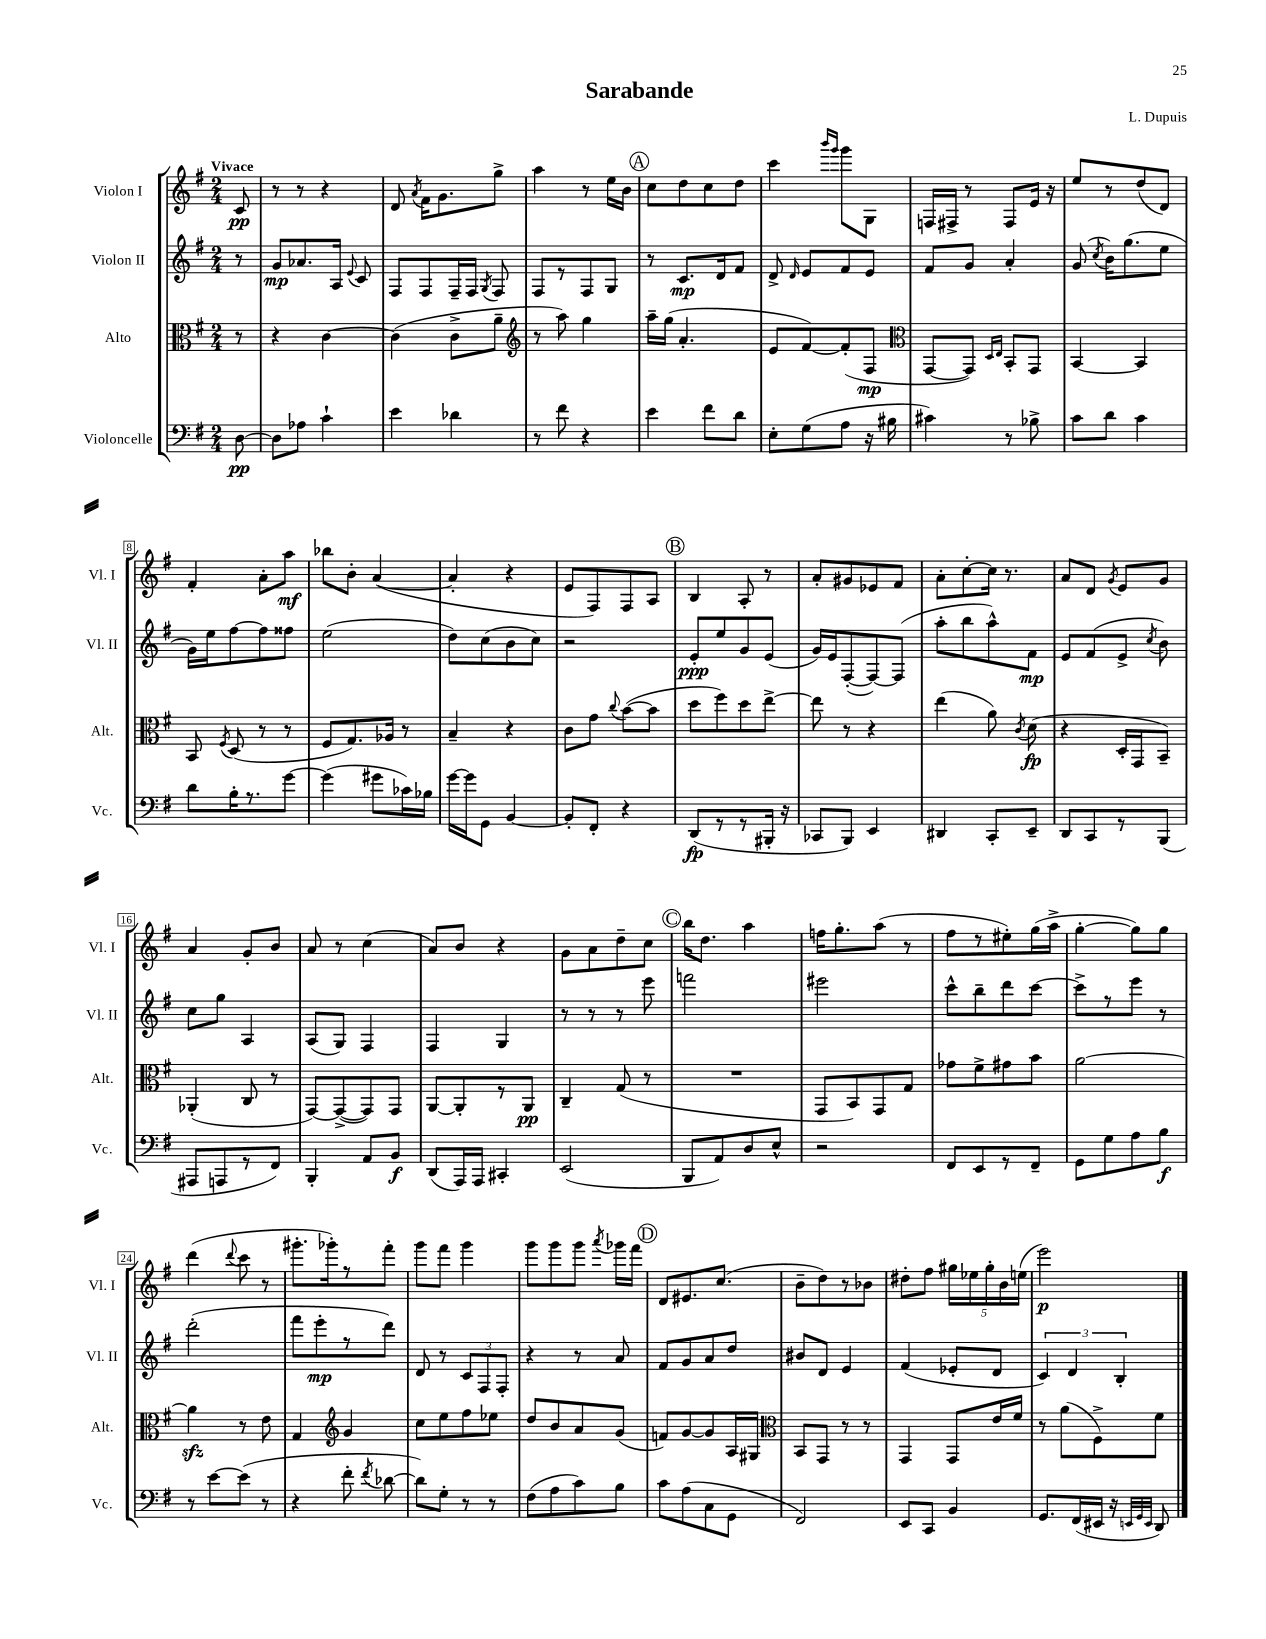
\header { title = "Sarabande" composer = "L. Dupuis" }
<<
\new StaffGroup <<
\new Staff = "s0" \with { instrumentName = "Violon I" shortInstrumentName = "Vl. I" } {
    \clef treble \key g \major \numericTimeSignature \time 2/4 \partial 8 \tempo "Vivace"
    \autoBeamOff c'8\pp |
    r8 r8 r4 |
    d'8 \acciaccatura { a'8 } fis'16[ g'8. g''8]-> |
    a''4 r8 e''16[ b'16] |
    \mark \markup { \circle "A" } c''8[ d''8 c''8 d''8] |
    c'''4 \grace { b'''16[ g'''16] } g'''8[ g8] |
    f16[ fis16]-> r8 fis8[ e'16] r16 |
    e''8[ r8 d''8( d'8]) |
    fis'4-. a'8[-. a''8]\mf |
    bes''8[ b'8]-. a'4~( |
    a'4-. r4 |
    e'8[ fis8) fis8 a8] |
    \mark \markup { \circle "B" } b4 a8-. r8 |
    a'8[-. gis'8 ees'8 fis'8] |
    a'8[-. c''8~-. c''16] r8. |
    a'8[ d'8] \acciaccatura { g'8 } e'8[ g'8] |
    a'4 g'8[-. b'8] |
    a'8 r8 c''4( |
    a'8[) b'8] r4 |
    g'8[ a'8 d''8-- c''8] |
    \mark \markup { \circle "C" } b''16[ d''8.] a''4 |
    f''16[ g''8.-. a''8]( r8 |
    fis''8[ r8 eis''8-.) g''16( a''16]-> |
    g''4~-. g''8[) g''8] |
    d'''4( \appoggiatura { d'''8 } c'''8 r8 |
    gis'''8.[-. ges'''16-.) r8 fis'''8]-. |
    g'''8[ fis'''8] g'''4 |
    g'''8[ g'''8 g'''8] \acciaccatura { a'''8 } ges'''16[ fis'''16] |
    \mark \markup { \circle "D" } d'8[ eis'8. c''8.]( |
    b'8[-- d''8) r8 bes'8] |
    dis''8[-. fis''8] \tuplet 5/4 { gis''16[ ees''16 gis''16-. b'16 e''16]( } |
    e'''2\p) \bar "|." |
}
\new Staff = "s1" \with { instrumentName = "Violon II" shortInstrumentName = "Vl. II" } {
    \clef treble \key g \major \numericTimeSignature \time 2/4 \partial 8
    \autoBeamOff r8 |
    g'8[\mp aes'8. a16] \appoggiatura { e'8 } c'8 |
    fis8[ fis8 fis16-- fis16] \acciaccatura { g8 } fis8 |
    fis8[ r8 fis8 g8] |
    \mark \markup { \circle "A" } r8 c'8.[\mp d'16 fis'8] |
    d'8-> \grace { d'16 } e'8[ fis'8 e'8] |
    fis'8[ g'8] a'4-. |
    g'8( \acciaccatura { c''8 } b'16[) g''8.( e''8] |
    g'16[) e''16 fis''8~ fis''8 fisis''8] |
    e''2( |
    d''8[) c''8( b'8 c''8]) |
    r2 |
    \mark \markup { \circle "B" } e'8[-.\ppp e''8 g'8 e'8]( |
    g'16[) e'16 fis8~-.( fis8~) fis8]( |
    a''8[-. b''8 a''8-^) fis'8]\mp |
    e'8[ fis'8( e'8]-> \acciaccatura { c''8 } b'8) |
    c''8[ g''8] a4 |
    a8[( g8]) fis4 |
    fis4 g4 |
    r8 r8 r8 e'''8 |
    \mark \markup { \circle "C" } f'''2 |
    eis'''2 |
    c'''8[-^ b''8-- d'''8 c'''8]~ |
    c'''8[-> r8 e'''8] r8 |
    d'''2-.( |
    fis'''8[ e'''8-.\mp r8 d'''8]) |
    d'8 r8 \tuplet 3/2 { c'8[ fis8 fis8]-. } |
    r4 r8 a'8 |
    \mark \markup { \circle "D" } fis'8[ g'8 a'8 d''8] |
    bis'8[ d'8] e'4 |
    fis'4( ees'8[-. d'8] |
    \tuplet 3/2 { c'4) d'4 b4-. } \bar "|." |
}
\new Staff = "s2" \with { instrumentName = "Alto" shortInstrumentName = "Alt." } {
    \clef alto \key g \major \numericTimeSignature \time 2/4 \partial 8
    \autoBeamOff r8 |
    r4 c'4~ |
    c'4( c'8[-> a'8]-- |
    \clef treble r8 a''8) g''4 |
    \mark \markup { \circle "A" } a''16[-- g''16]( a'4.-. |
    e'8[ fis'8~) fis'8-.( fis8]\mp |
    \clef alto g,8[~ g,8]) \grace { d16[ e16] } b,8[-. g,8] |
    b,4~ b,4 |
    b,8 \acciaccatura { fis8 } d8( r8 r8 |
    fis8[ g8.) aes16] r8 |
    b4-- r4 |
    c'8[ g'8] \appoggiatura { c''8 } b'8[~( b'8] |
    \mark \markup { \circle "B" } d''8[ fis''8) d''8 e''8]~-> |
    e''8 r8 r4 |
    e''4( a'8) \acciaccatura { c'8 } d'8\fp( |
    r4 d16[-. g,16 b,8]--) |
    aes,4-.( c8 r8 |
    g,8[~) g,8~->( g,8) g,8] |
    a,8[~ a,8-. r8 a,8]\pp |
    c4-- g8( r8 |
    \mark \markup { \circle "C" } R2 |
    g,8[ b,8) g,8 g8] |
    ges'8[ fis'8-> gis'8 b'8] |
    a'2~ |
    a'4\sfz r8 e'8 |
    g4 \clef treble g'4 |
    c''8[ e''8 fis''8 ees''8] |
    d''8[ b'8 a'8 g'8]( |
    \mark \markup { \circle "D" } f'8[) g'8~ g'8 a16 gis16] |
    \clef alto b,8[ g,8] r8 r8 |
    g,4 g,8[ e'16 fis'16] |
    r8 a'8[( fis8->) fis'8] \bar "|." |
}
\new Staff = "s3" \with { instrumentName = "Violoncelle" shortInstrumentName = "Vc." } {
    \clef bass \key g \major \numericTimeSignature \time 2/4 \partial 8
    \autoBeamOff d8~\pp |
    d8[ aes8] c'4-! |
    e'4 des'4 |
    r8 fis'8 r4 |
    \mark \markup { \circle "A" } e'4 fis'8[ d'8] |
    e8[-. g8( a8] r16 bis16 |
    cis'4) r8 bes8-> |
    c'8[ d'8] c'4 |
    d'8[ b16-. r8. g'8]~ |
    g'4( gis'8[ ces'16) bes16] |
    g'16[~ g'16 g,8] b,4~ |
    b,8[-. fis,8]-. r4 |
    \mark \markup { \circle "B" } d,8[\fp( r8 r8 bis,,16]-. r16 |
    ces,8[ b,,8]) e,4 |
    dis,4 c,8[-. e,8]-- |
    d,8[ c,8 r8 b,,8]( |
    ais,,8[ a,,8 r8 fis,8]) |
    b,,4-. a,8[ b,8]\f |
    d,8[( a,,16) a,,16] cis,4-. |
    e,2( |
    \mark \markup { \circle "C" } b,,8[ a,8) d8 e8]-^ |
    r2 |
    fis,8[ e,8 r8 fis,8]-- |
    g,8[ g8 a8 b8]\f |
    r8 e'8[~ e'8]( r8 |
    r4 fis'8-. \acciaccatura { fis'8 } des'8~ |
    des'8[) g8]-. r8 r8 |
    fis8[( a8 c'8) b8] |
    \mark \markup { \circle "D" } c'8[ a8( c8 g,8] |
    fis,2) |
    e,8[ c,8] b,4 |
    g,8.[ fis,16( eis,16] r16 \grace { e,32[ g,32 e,32] } d,8) \bar "|." |
}
>>
>>
\layout { \context { \Score \override BarNumber.stencil = #(make-stencil-boxer 0.1 0.3 ly:text-interface::print) } }
